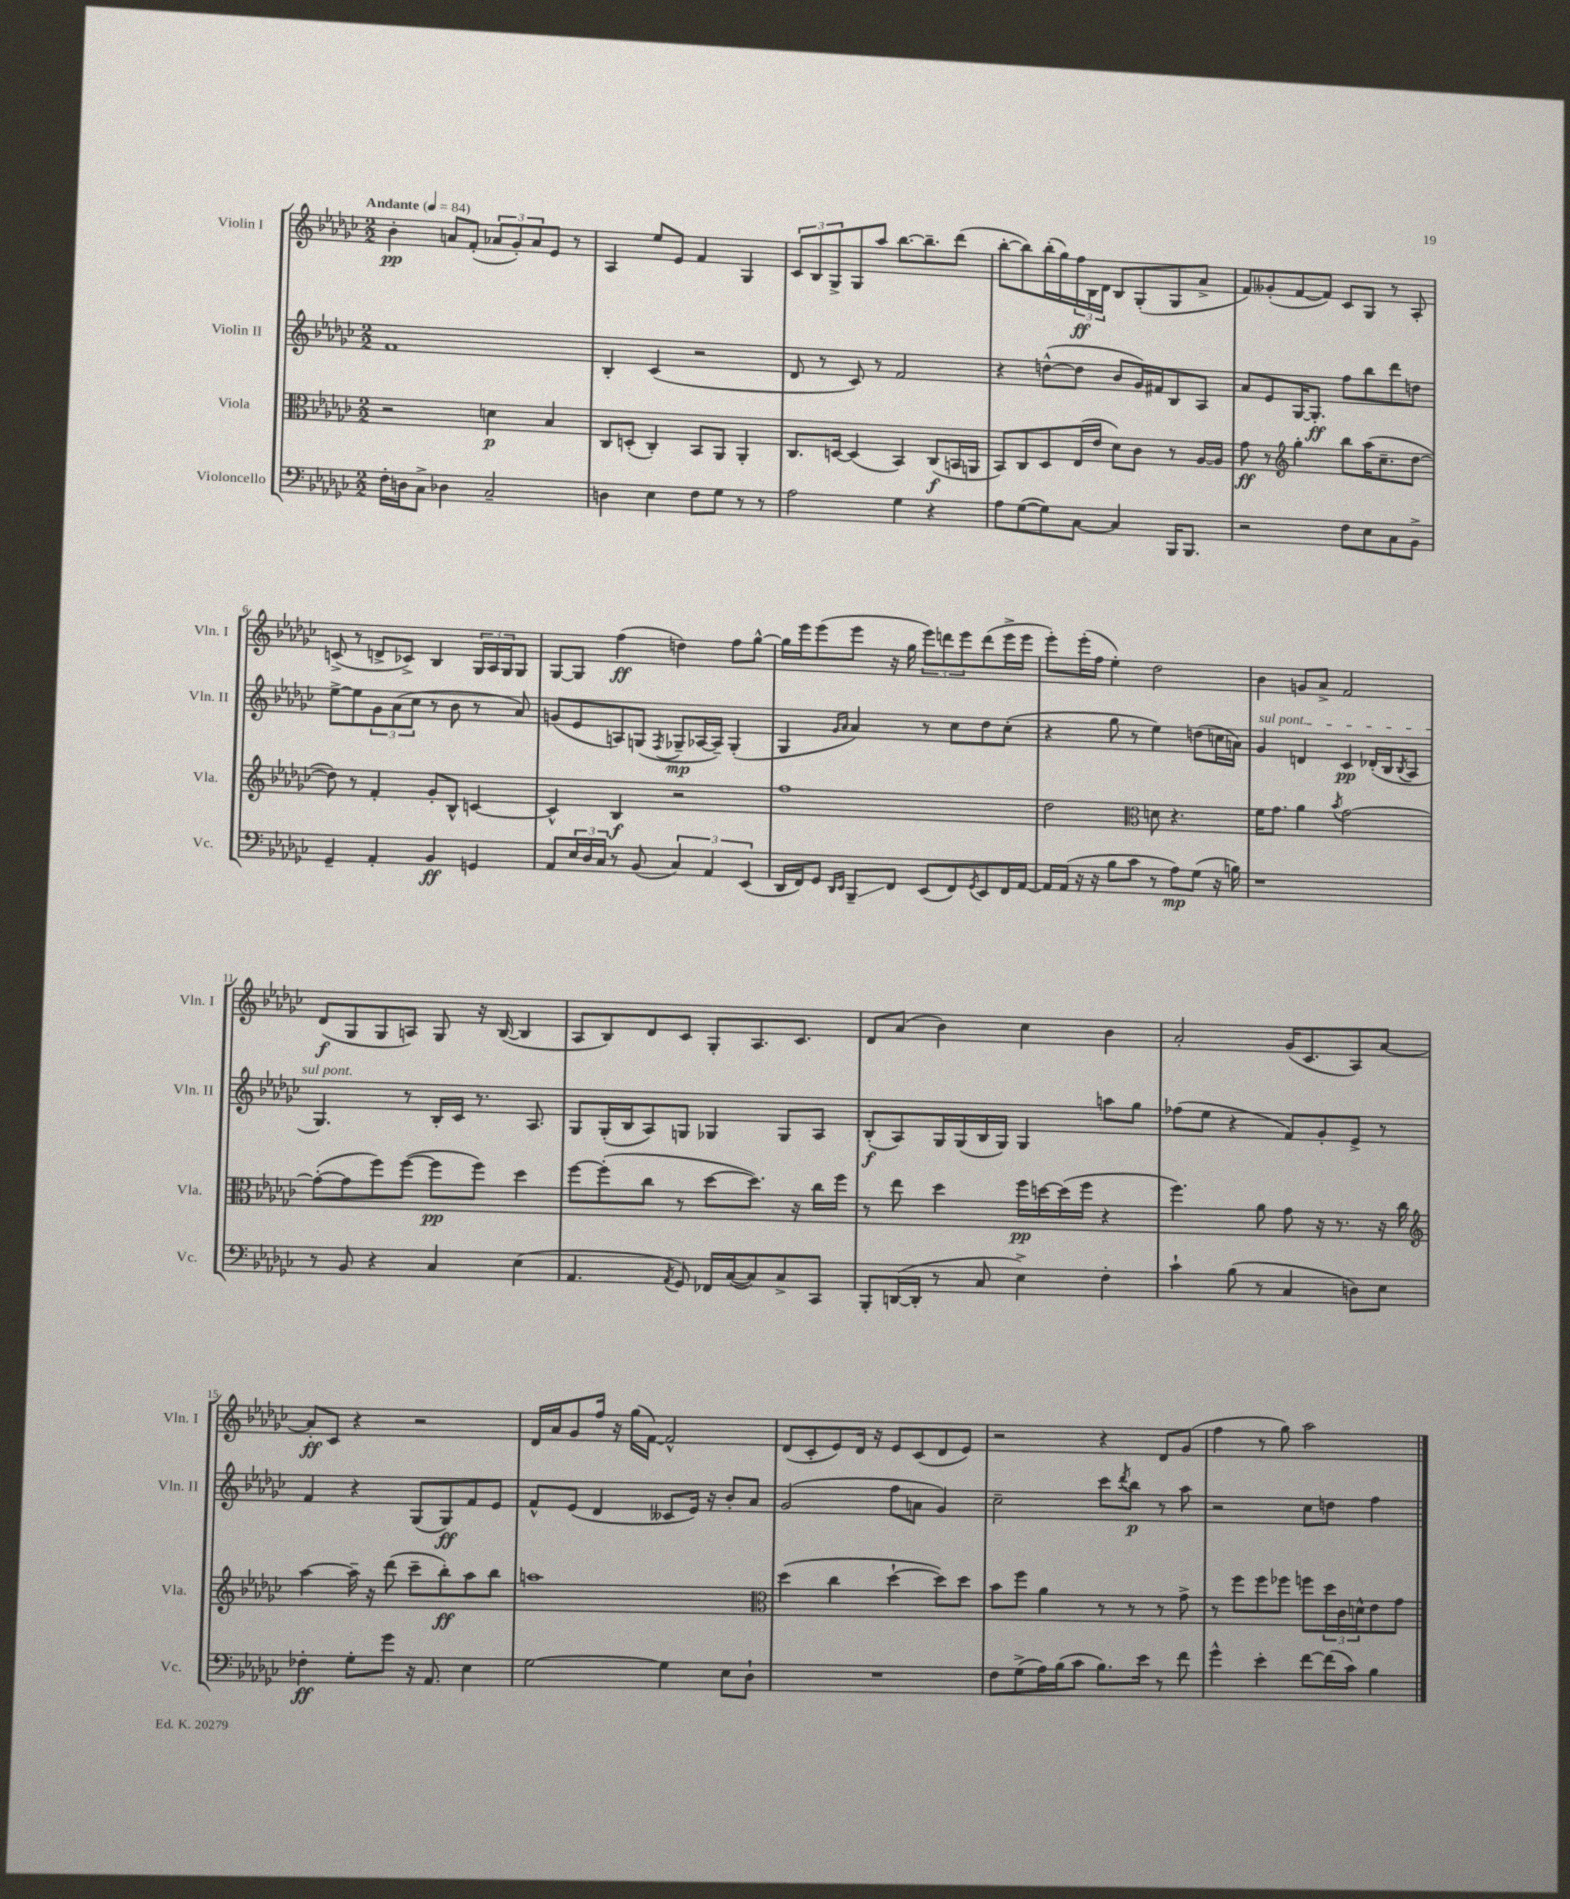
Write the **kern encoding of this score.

**kern	**kern	**kern	**kern
*staff4	*staff3	*staff2	*staff1
*clefF4	*clefC3	*clefG2	*clefG2
*k[b-e-a-d-g-c-]	*k[b-e-a-d-g-c-]	*k[b-e-a-d-g-c-]	*k[b-e-a-d-g-c-]
*M2/2	*M2/2	*M2/2	*M2/2
*MM84	*MM84	*MM84	*MM84
16F'	2r	1f	4b-'
16D	.	.	.
8C-^	.	.	.
4D-	.	.	8a
.	.	.	(8f'
2C-~	4d	.	12a-
.	.	.	12g-')
.	.	.	12a-
.	4B-	.	8e-
.	.	.	8r
=	=	=	=
4D	8C-	4B-'	4A-
.	(8D'	.	.
4E-	4C-')	(4c-	8ee-
.	.	.	8e-
8F	8BB-	2r	4f
8G-	8AA-	.	.
8r	4AA-'	.	4G-
8r	.	.	.
=	=	=	=
2A-	8.C-	8d-	12c-
.	.	.	12B-
.	.	8r	.
.	.	.	12G-^
.	[16D	.	.
.	(4D]	8c-)	8G-
.	.	8r	8aa-
4G-	4BB-)	2f	[8.bb-
.	.	.	8.bb-~]
4r	(8C-	.	.
.	16BB	.	(8ddd-
.	16AA	.	.
=	=	=	=
8A-	8BB-)	4r	[8bb-'
([8G-	8C-	.	8bb-])
8G-])	8D-	([8dd^^	(16bb-'
.	.	.	16gg-)
[8C-	(16E-	8dd]	24ff
.	.	.	24B-
.	16e-	.	.
.	.	.	24d-
4C-]	8d-)	8b-	8B-
.	8c-	16g-)	(8G-'
.	.	16f#	.
16BBB-	8r	8B-	8G-
8.BBB-	.	.	.
.	[16A-	8A-	8a-^
.	16A-]	.	.
=	=	=	=
2r	8g-	8a-	8f)
.	8r	8e-	(8g--'
*	*clefG2	*	*
.	4gg-'	[16G-	[8f
.	.	8.G-']	.
.	.	.	8f])
8F	8bb-	8ff	8c-
8E-	(16aa-	8bb-	8G-
.	8.cc-~	.	.
8C-	.	8ddd-	8r
8BB-^	[8dd-	8dd	8A-'
=	=	=	=
4GG-~	8dd-])	[8ee-^	(8c^
.	8r	8ee-]	8r
4AA-'	4f'	12g-	8d^
.	.	(12a-	.
.	.	.	8c-^)
.	.	12cc-	.
4BB-	8g-'	8r	4B-
.	8B-^^	8b-	.
4GG	[4c	8r	24G-
.	.	.	24A-
.	.	.	24G-
.	.	8a-)	8G-
=	=	=	=
8AA-	4c^^]	(8g	[8G-
24E-	.	8e-	8G-]
24D-	.	.	.
24C-	.	.	.
8r	4B-	8A)	(4ff
(8BB-	.	(8G	.
.	.	8qF	.
6C-)	2r	8G-~	4dd)
.	.	[16A-	.
6AA-	.	.	.
.	.	16A-~])	.
.	.	(4G-'	8ff
(6EE-	.	.	.
.	.	.	[8gg-^^
=	=	=	=
16DD-	1ff	4G-	16gg-]
16FF)	.	.	16eee-
8GG-	.	.	(8eee-
16qqDD-	.	16qqg-	.
16qqEE-	.	16qqa-	.
8BBB-~	.	4a-)	8eee-
8FF	.	.	16r
.	.	.	16gg-
(8EE-	.	8r	12eee-)
.	.	.	12ddd
8FF)	.	8cc-	.
.	.	.	12eee-
8qGG-	.	.	.
8EE-	.	8dd-	(8ddd
16FF	.	(8cc-'	16eee-^
[16AA-	.	.	16eee-
=	=	=	=
16AA-]	2dd-	4r	8eee-')
(16AA-	.	.	.
16r	.	.	(16eee-'
16r	.	.	16ff
8B-	.	8gg-	4ee-')
8c-	.	8r	.
*	*clefC3	*	*
8r	8d	4ee-)	2dd-
8A-)	4.r	.	.
(8G-	.	(8dd	.
16r	.	16cc	.
16B)	.	16a)	.
=	=	=	=
1r	16f	4g-	4b-
.	8.g-	.	.
.	4a-	4d	8g
.	.	.	8a-^
.	8qb-	.	.
.	[2g-	4c-	2f
.	.	(16d-'	.
.	.	16B-	.
.	.	8qB-	.
.	.	8A-	.
=	=	=	=
8r	(8g-'_	4.G-)	(8d-
8BB-	8g-]	.	8G-
4r	8ff)	.	8G-
.	([8ff	8r	8A)
4C-	8ff]	16B-'	8G-
.	.	16c-	.
.	8ff)	8.r	16r
.	.	.	([16B-
(4E-	4dd-	.	4B-]
.	.	8.A-	.
=	=	=	=
4.AA-	[8ff	8G-	8A-
.	(8ff']	(16G-'	8B-)
.	.	16B-	.
.	8cc-	8A-)	8d-
8qAA-	.	.	.
8GG-)	8r	8G	8c-
16FF-	[8dd-	4G-	8G-'
([16C-	.	.	.
8C-])	8.dd-])	.	8.A-
8C-^	.	8G-	.
.	16r	.	8.c-
8CC-	16cc-	8A-	.
.	16ff	.	.
=	=	=	=
8BBB-'	8r	(8B-'	8d-
([16DD	8ee-	8A-)	(8a-
16DD']	.	.	.
8r	4dd-	16G-	4b-)
.	.	(16G-	.
8C-	.	16B-	.
.	.	16G-)	.
4E-^)	16ff	4G-	4cc-
.	[16dd	.	.
.	(16dd]	.	.
.	16ff	.	.
4F'	4r	8aa	4b-
.	.	8gg-	.
=	=	=	=
4c-`	4.ff)	(8ff-	2a-'
.	.	8ee-	.
(8B-	.	4r	.
8r	8a-	.	.
4C-	8g-	8f)	(16g-
.	.	.	8.c-
.	16r	8g-'	.
.	8.r	.	.
8D)	.	8e-^	8A-)
8E-	16r	8r	[8a-
.	16cc-	.	.
=	=	=	=
*	*clefG2	*	*
4F-'	[4aa-	4f	8a-']
.	.	.	8c-
8G-'	16aa-~]	4r	4r
.	16r	.	.
8g-	(8ddd-	.	.
16r	8ccc-~	(8G-	2r
8.AA-	.	.	.
.	8bb-')	8G-)	.
4E-	8aa-	8f	.
.	8bb-	8e-	.
=	=	=	=
[2G-	1aa	8f^^	16d-
.	.	.	16a-
.	.	(8e-	8g-
.	.	4d-	16ff
.	.	.	16r
.	.	.	(16gg-
.	.	.	[16f)
4G-]	.	8c--	2f^^]
.	.	16e-)	.
.	.	16r	.
8E-	.	8b-'	.
8D-`	.	8a-	.
=	=	=	=
*	*clefC3	*	*
1r	(4dd-	(2g-	(8d-
.	.	.	8c-'
.	4cc-	.	8e-)
.	.	.	16d-
.	.	.	16r
.	[4dd-`	8ff	8e-
.	.	8a	(8c-
.	8dd-])	4g-)	8d-
.	8dd-	.	8e-)
=	=	=	=
8F	8b-	2cc-~	2r
(8G-^	8ff	.	.
16A-)	4a-	.	.
(16B-	.	.	.
8c-	.	.	.
8.B-)	8r	8ccc-	4r
.	.	8qddd-	.
.	8r	8bb-	.
16e-	.	.	.
8r	8r	8r	8d-
8f	8g-^	8aa-	(8g-
=	=	=	=
4g-^^	8r	2r	4ff
.	8ff	.	.
4e-'	8ff	.	8r
.	8ff-	.	8gg-)
[8f	8ff	8cc-	2aa-
(16f]	24dd-	8dd	.
.	24c-	.	.
16c-)	.	.	.
.	24d^^	.	.
4B-	8e-	4ff	.
.	8g-	.	.
==	==	==	==
*-	*-	*-	*-
